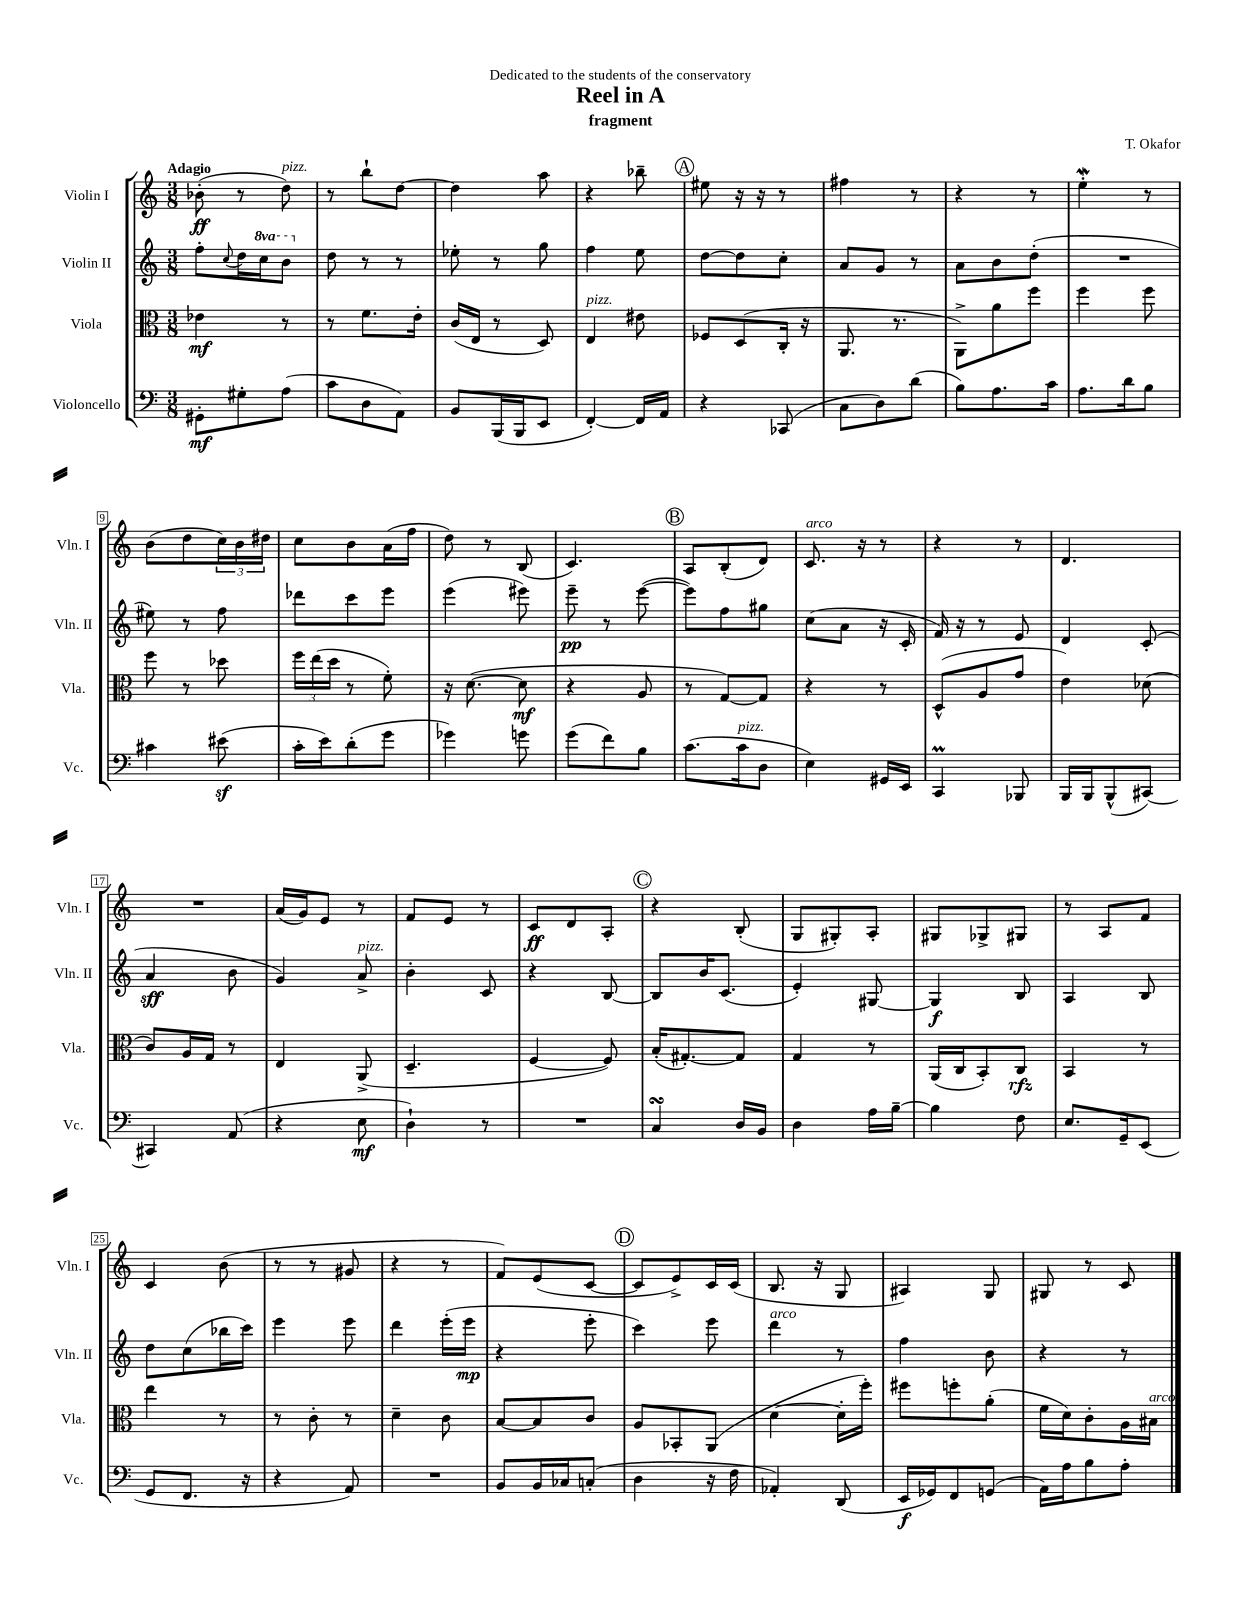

**kern	**kern	**kern	**kern
*staff4	*staff3	*staff2	*staff1
*clefF4	*clefC3	*clefG2	*clefG2
*k[]	*k[]	*k[]	*k[]
*M3/8	*M3/8	*M3/8	*M3/8
8GG#'\L	4e-\	8ff'\L	(8b-'\
.	.	8qqcc/	.
8G#'\	.	16dd\L	8r
.	.	16ccc\J	.
(8A\J	8r	8bb\J	8dd\)
=	=	=	=
8c\L	8r	8dd\	8r
8D\	8.f\L	8r	8bb`\L
8AA\J)	.	8r	[8dd\J
.	16e'\Jk	.	.
=	=	=	=
8BB/L	(16c/LL	8ee-'\	4dd\]
.	16E/JJ	.	.
(16BBB/L	8r	8r	.
16BBB/J	.	.	.
8EE/J	8D/)	8gg\	8aa\
=	=	=	=
[4FF'/)	4E/	4ff\	4r
16FF/]LL	8e#\	8ee\	8bb-~\
16AA/JJ	.	.	.
=	=	=	=
4r	8F-/L	[8dd\L	8ee#\
.	(8D/	8dd\]	16r
.	.	.	16r
(8CC-/	16C'/Jk	8cc'\J	8r
.	16r	.	.
=	=	=	=
8C\L	8.AA/	8a/L	4ff#\
8D\)	.	8g/J	.
.	8.r	.	.
(8d\J	.	8r	8r
=	=	=	=
8B\L)	8AA^\L)	8a\L	4r
8.A\	8a\	8b\	.
.	8ff\J	(8dd'\J	8r
16c\Jk	.	.	.
=	=	=	=
8.A\L	4ff\	4.r	4ee'\
16d\k	.	.	.
8B\J	8ff\	.	8r
=	=	=	=
4c#\	8ff\	8ee#\)	(8b\L
.	8r	8r	8dd\
(8e#\	8dd-\	8ff\	24cc\L)
.	.	.	24b\
.	.	.	24dd#\JJ
=	=	=	=
16c'\LL	24ff\LL	8ddd-\L	8cc\L
.	(24ee\	.	.
16e\J)	.	.	.
.	24dd\JJ	.	.
(8d'\	8r	8ccc\	8b\
8g\J	8f'\)	8eee\J	(16a\L
.	.	.	16ff\JJ
=	=	=	=
4g-\)	16r	(4eee\	8dd\)
.	([8.d\	.	.
.	.	.	8r
8g\	8d\]	8eee#\)	(8B/
=	=	=	=
(8g\L	4r	8eee~\	4.c/)
8f\)	.	8r	.
8B\J	8A/	([8eee\	.
=	=	=	=
(8.c\L	8r	8eee\]L)	8A/L
.	[8G/L)	8ff\	(8B'/
16c\k	.	.	.
8D\J	8G/]J	8gg#\J	8d/J)
=	=	=	=
4E\)	4r	(8cc\L	8.c/
.	.	8a\J	.
.	.	.	16r
16GG#/LL	8r	16r	8r
16EE/JJ	.	16c'/	.
=	=	=	=
4CC/	(8D^^/L	16f/)	4r
.	.	16r	.
.	8A/	8r	.
8BBB-/	8g/J	8e/	8r
=	=	=	=
16BBB/LL	4e\)	4d/	4.d/
16BBB/J	.	.	.
(8BBB^^/	.	.	.
[8CC#/J)	(8d-\	(8c'/	.
=	=	=	=
4CC#/]	8c/L)	4a/	4.r
.	16A/L	.	.
.	16G/JJ	.	.
(8AA/	8r	8b\	.
=	=	=	=
4r	4E/	4g/)	(16a/LL
.	.	.	16g/J)
.	.	.	8e/J
8E\	(8AA^/	8a^/	8r
=	=	=	=
4D`\)	4.D~/	4b'\	8f/L
.	.	.	8e/J
8r	.	8c/	8r
=	=	=	=
4.r	[4F/	4r	8c/L
.	.	.	8d/
.	8F/])	[8B/	8A'/J
=	=	=	=
4C/	(16B'/LK	8B/]L	4r
.	[8.G#'/)	.	.
.	.	16b/K	.
.	.	(8.c/J	.
16D/LL	8G#/]J	.	(8B'/
16BB/JJ	.	.	.
=	=	=	=
4D\	4G/	4e'/)	8G/L
.	.	.	8G#'/)
16A\LL	8r	[8G#/	8A'/J
[16B~\JJ	.	.	.
=	=	=	=
4B\]	(16AA/LL	4G#/]	8G#/L
.	16C/J	.	.
.	8BB'/)	.	8G-^/
8F\	8C/J	8B/	8G#/J
=	=	=	=
8.E/L	4BB/	4A/	8r
.	.	.	8A/L
16GG~/k	.	.	.
(8EE/J	8r	8B/	8f/J
=	=	=	=
8GG/L	4ee\	8dd\L	4c/
8.FF/J	.	(8cc\	.
.	8r	16bb-\L	(8b\
16r	.	16ccc\JJ)	.
=	=	=	=
4r	8r	4eee\	8r
.	8c'\	.	8r
8AA/)	8r	8eee\	8g#/
=	=	=	=
4.r	4d~\	4ddd\	4r
.	8c\	(16eee'\LL	8r
.	.	16eee\JJ	.
=	=	=	=
8BB/L	[8B/L	4r	8f/L)
16BB/L	8B/]	.	(8e/
16C-/J	.	.	.
(8C'/J	8c/J	8eee'\	[8c/J
=	=	=	=
4D\	8A/L	4ccc\)	8c/]L
.	8BB-'/	.	8e^/)
16r	(8AA/J	8eee\	16c/L
16F\	.	.	(16c/JJ
=	=	=	=
4AA-'/)	[4d\	4ddd\	8.B/
.	.	.	16r
(8DD/	16d'\]LL	8r	8G/
.	16ff'\JJ)	.	.
=	=	=	=
16EE/LL	8ff#\L	4ff\	4A#/)
16GG-/J)	.	.	.
8FF/	8ff'\	.	.
(8GG/J	(8a'\J	8b\	8G/
=	=	=	=
16AA\LL)	16f\LL	4r	8G#/
16A\J	16d\J)	.	.
8B\	8c'\	.	8r
8A'\J	16A\L	8r	8c/
.	16B#\JJ	.	.
==	==	==	==
*-	*-	*-	*-
